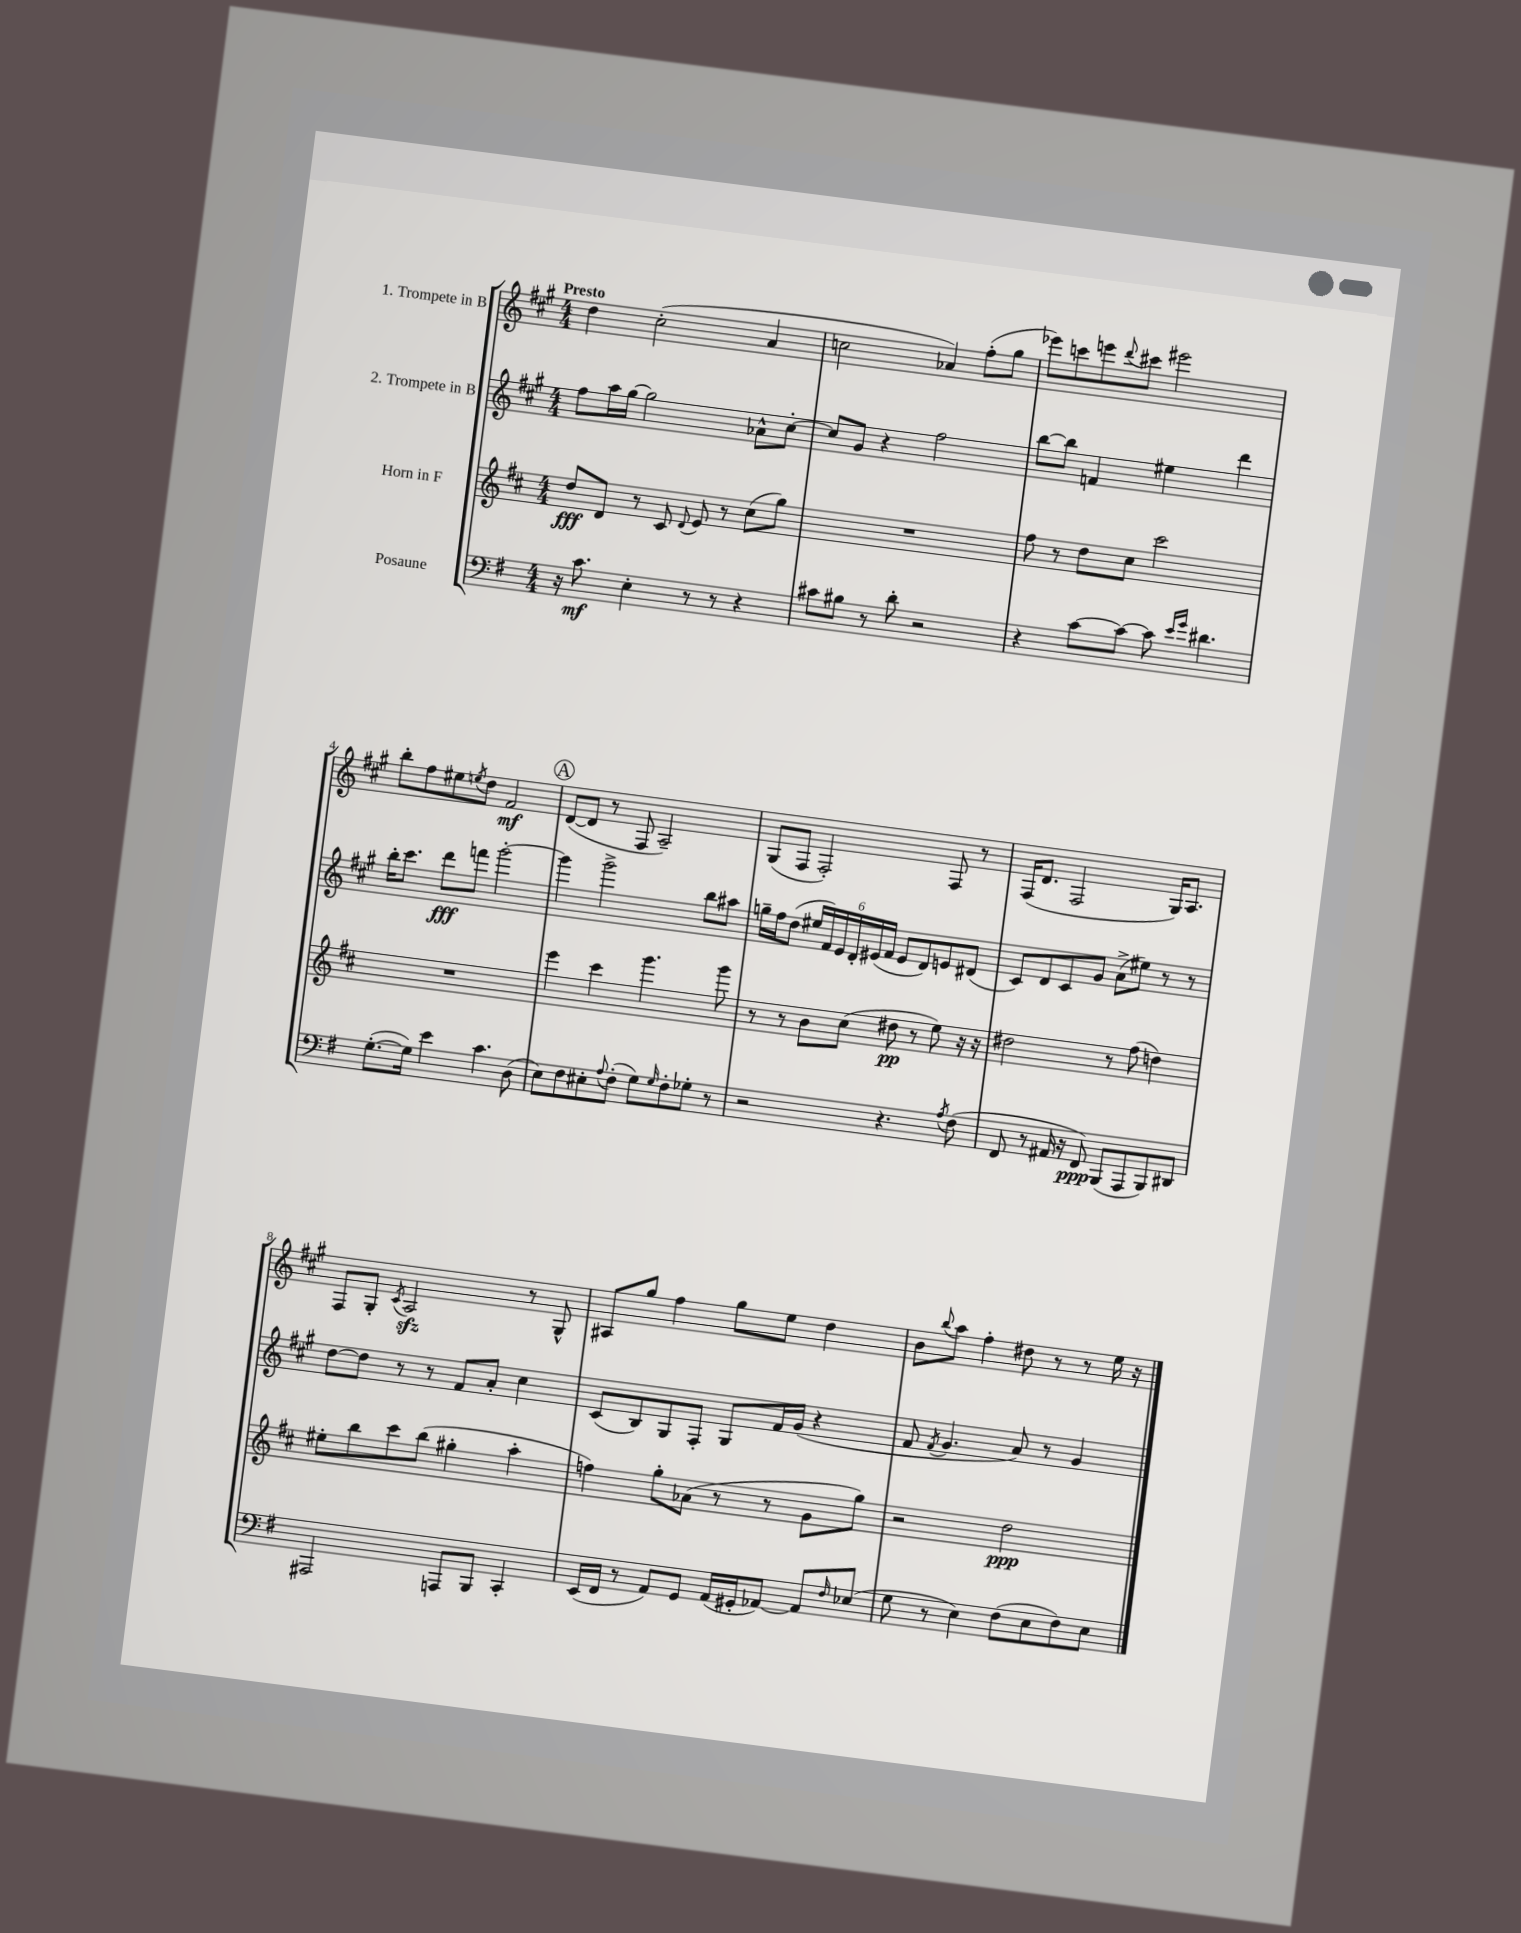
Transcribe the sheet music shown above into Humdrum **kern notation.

**kern	**dynam	**kern	**dynam	**kern	**dynam	**kern	**dynam
*part4	*part4	*part3	*part3	*part2	*part2	*part1	*part1
*staff4	*staff4	*staff3	*staff3	*staff2	*staff2	*staff1	*staff1
*I"Posaune	*	*I"Horn in F	*	*I"2. Trompete in B	*	*I"1. Trompete in B	*
*clefF4	*	*clefG2	*	*clefG2	*	*clefG2	*
*k[f#]	*	*k[f#c#]	*	*k[f#c#g#]	*	*k[f#c#g#]	*
*M4/4	*	*M4/4	*	*M4/4	*	*M4/4	*
=1	=1	=1	=1	=1	=1	=1	=1
!	!	!	!	!	!	!LO:TX:a:B:t=Presto	!
16r	.	8dd/L	fff	8ff#\L	.	4dd\	.
8.c\	mf	.	.	.	.	.	.
.	.	8d/J	.	16aa\L	.	.	.
.	.	.	.	[16gg#\JJ	.	.	.
4E'\	.	8r	.	2gg#\]	.	(2cc#'\	.
.	.	8c#/	.	.	.	.	.
.	.	8qqd/	.	.	.	.	.
8r	.	8e/	.	.	.	.	.
8r	.	8r	.	.	.	.	.
4r	.	(8cc#\L	.	8a-X^^\L	.	4a/	.
.	.	8gg\J)	.	[8cc#'\J	.	.	.
=2	=2	=2	=2	=2	=2	=2	=2
8c#X\L	.	1r	.	8cc#/L]	.	2ccn\	.
8B#X\J	.	.	.	8g#/J	.	.	.
8r	.	.	.	4r	.	.	.
8d'\	.	.	.	.	.	.	.
2r	.	.	.	2ff#\	.	4a-X/)	.
.	.	.	.	.	.	(8ff#'\L	.
.	.	.	.	.	.	8gg#\J	.
=3	=3	=3	=3	=3	=3	=3	=3
4r	.	8ff#\	.	[8bb\L	.	8eee-X\L)	.
.	.	8r	.	8bb\J]	.	8cccn\	.
[8c\L	.	8dd\L	.	4fn/	.	8eeen\	.
.	.	.	.	.	.	8qqddd/	.
8c\J_	.	8cc#\J	.	.	.	8ccc#X\J	.
8c\]	.	2ccc#\	.	4ee#X\	.	2eee#X\	.
16qqe/LL	.	.	.	.	.	.	.
16qqg/JJ	.	.	.	.	.	.	.
4.d#X\	.	.	.	.	.	.	.
.	.	.	.	4ddd\	.	.	.
!!LO:LB:g=z
=4	=4	=4	=4	=4	=4	=4	=4
([8.G'\L	.	1r	.	16bb'\KL	.	8bb'\L	.
.	.	.	.	8.ccc#\J	.	.	.
.	.	.	.	.	.	8ff#\	.
16G\Jk])	.	.	.	.	.	.	.
4e\	.	.	.	8ddd\L	fff	8ee#X\	.
.	.	.	.	.	.	8qeen/	.
.	.	.	.	8fffn\J	.	8dd\J	.
4.c\	.	.	.	[2ggg#'\	.	2f#/	mf
(8D\	.	.	.	.	.	.	.
!!LO:REH:place=s1:t=A
=5	=5	=5	=5	=5	=5	=5	=5
8E\L)	.	4eee\	.	4ggg#\]	.	([8d/L	.
8F#\	.	.	.	.	.	8d/J]	.
8E#X'\	.	4ccc#\	.	2ggg#^\	.	8r	.
8qqA/	.	.	.	.	.	.	.
(8F#'\J	.	.	.	.	.	8F#/	.
8G\L)	.	4.ggg\	.	.	.	2A~/)	.
16qqG/	.	.	.	.	.	.	.
8F#'\	.	.	.	.	.	.	.
8G-X'\J	.	.	.	8bb\L	.	.	.
8r	.	8ggg\	.	8aa#X\J	.	.	.
=6	=6	=6	=6	=6	=6	=6	=6
2r	.	8r	.	16ggn~\LL	.	(8G#/L	.
.	.	.	.	16ff#\J	.	.	.
.	.	8r	.	(8dd\J	.	8F#/J	.
.	.	8b\L	.	24ee#X/LL	.	2F#'/)	.
.	.	.	.	24f#/)	.	.	.
.	.	.	.	24e/	.	.	.
.	.	(8cc#\J	.	24d'/	.	.	.
.	.	.	.	(24e#X/	.	.	.
.	.	.	.	24f#/JJ	.	.	.
4.r	.	8dd#X\	pp	8e#/L	.	.	.
.	.	8r	.	8d/)	.	.	.
.	.	8ee\)	.	8en/	.	8F#/	.
8qA/	.	.	.	.	.	.	.
(8F#\	.	16r	.	(8d#X/J	.	8r	.
.	.	16r	.	.	.	.	.
=7	=7	=7	=7	=7	=7	=7	=7
8FF#/	.	2dd#X\	.	8c#/L)	.	(16F#/KL	.
.	.	.	.	.	.	8.d/J	.
8r	.	.	.	8d/	.	.	.
16AA#X/	.	.	.	8c#/	.	2F#/	.
16r	.	.	.	.	.	.	.
8FF#/)	ppp	.	.	8g#/J	.	.	.
(8BBB/L	.	8r	.	(8a^\L	.	.	.
8AAA/	.	(8ff#\	.	8ee#X\J)	.	.	.
8BBB/)	.	4ddn\)	.	8r	.	16G#/KL)	.
.	.	.	.	.	.	8.A/J	.
8DD#X/J	.	.	.	8r	.	.	.
!!LO:LB:g=z
=8	=8	=8	=8	=8	=8	=8	=8
2AAA#X/	.	8ee#X'\L	.	[8dd\L	.	8F#/L	.
.	.	8bb\	.	8dd\J]	.	8G#'/J	.
.	.	.	.	.	.	8qc#/	.
.	.	8ccc#\	.	8r	.	2Azz/	.
.	.	(8bb\J	.	8r	.	.	.
8AAAn/L	.	4gg#X'\	.	8f#/L	.	.	.
8BBB/J	.	.	.	8a'/J	.	.	.
4CC'/	.	4aa'\	.	4cc#\	.	8r	.
.	.	.	.	.	.	8G#^^/	.
=9	=9	=9	=9	=9	=9	=9	=9
(16EE/LL	.	4ffn\)	.	(8c#/L	.	8A#X/L	.
16FF#/JJ	.	.	.	.	.	.	.
8r	.	.	.	8B/)	.	8gg#/J	.
8AA/L)	.	8gg'\L	.	8G#/	.	4ff#\	.
8GG/J	.	(8a-X\J	.	8F#'/J	.	.	.
(16AA/LL	.	8r	.	8G#/L	.	8gg#\L	.
16GG#X'/J	.	.	.	.	.	.	.
[8AA-X/J)	.	8r	.	16f#/L	.	8ee\J	.
.	.	.	.	(16g#/JJ	.	.	.
8AA-/L]	.	8g\L	.	4r	.	4dd\	.
16qqF#/	.	.	.	.	.	.	.
(8E-X/J	.	8gg\J)	.	.	.	.	.
=10	=10	=10	=10	=10	=10	=10	=10
8G\	.	2r	.	8f#/	.	8b\L	.
.	.	.	.	8qf#/	.	8qqbb/	.
8r	.	.	.	4.g#/	.	8aa\J	.
4E\)	.	.	.	.	.	4ff#'\	.
(8F#\L	.	2dd\	ppp	8a/)	.	8dd#X\	.
8E\	.	.	.	8r	.	8r	.
8F#\)	.	.	.	4g#/	.	8r	.
8E\J	.	.	.	.	.	16ee\	.
.	.	.	.	.	.	16r	.
==	==	==	==	==	==	==	==
*-	*-	*-	*-	*-	*-	*-	*-
